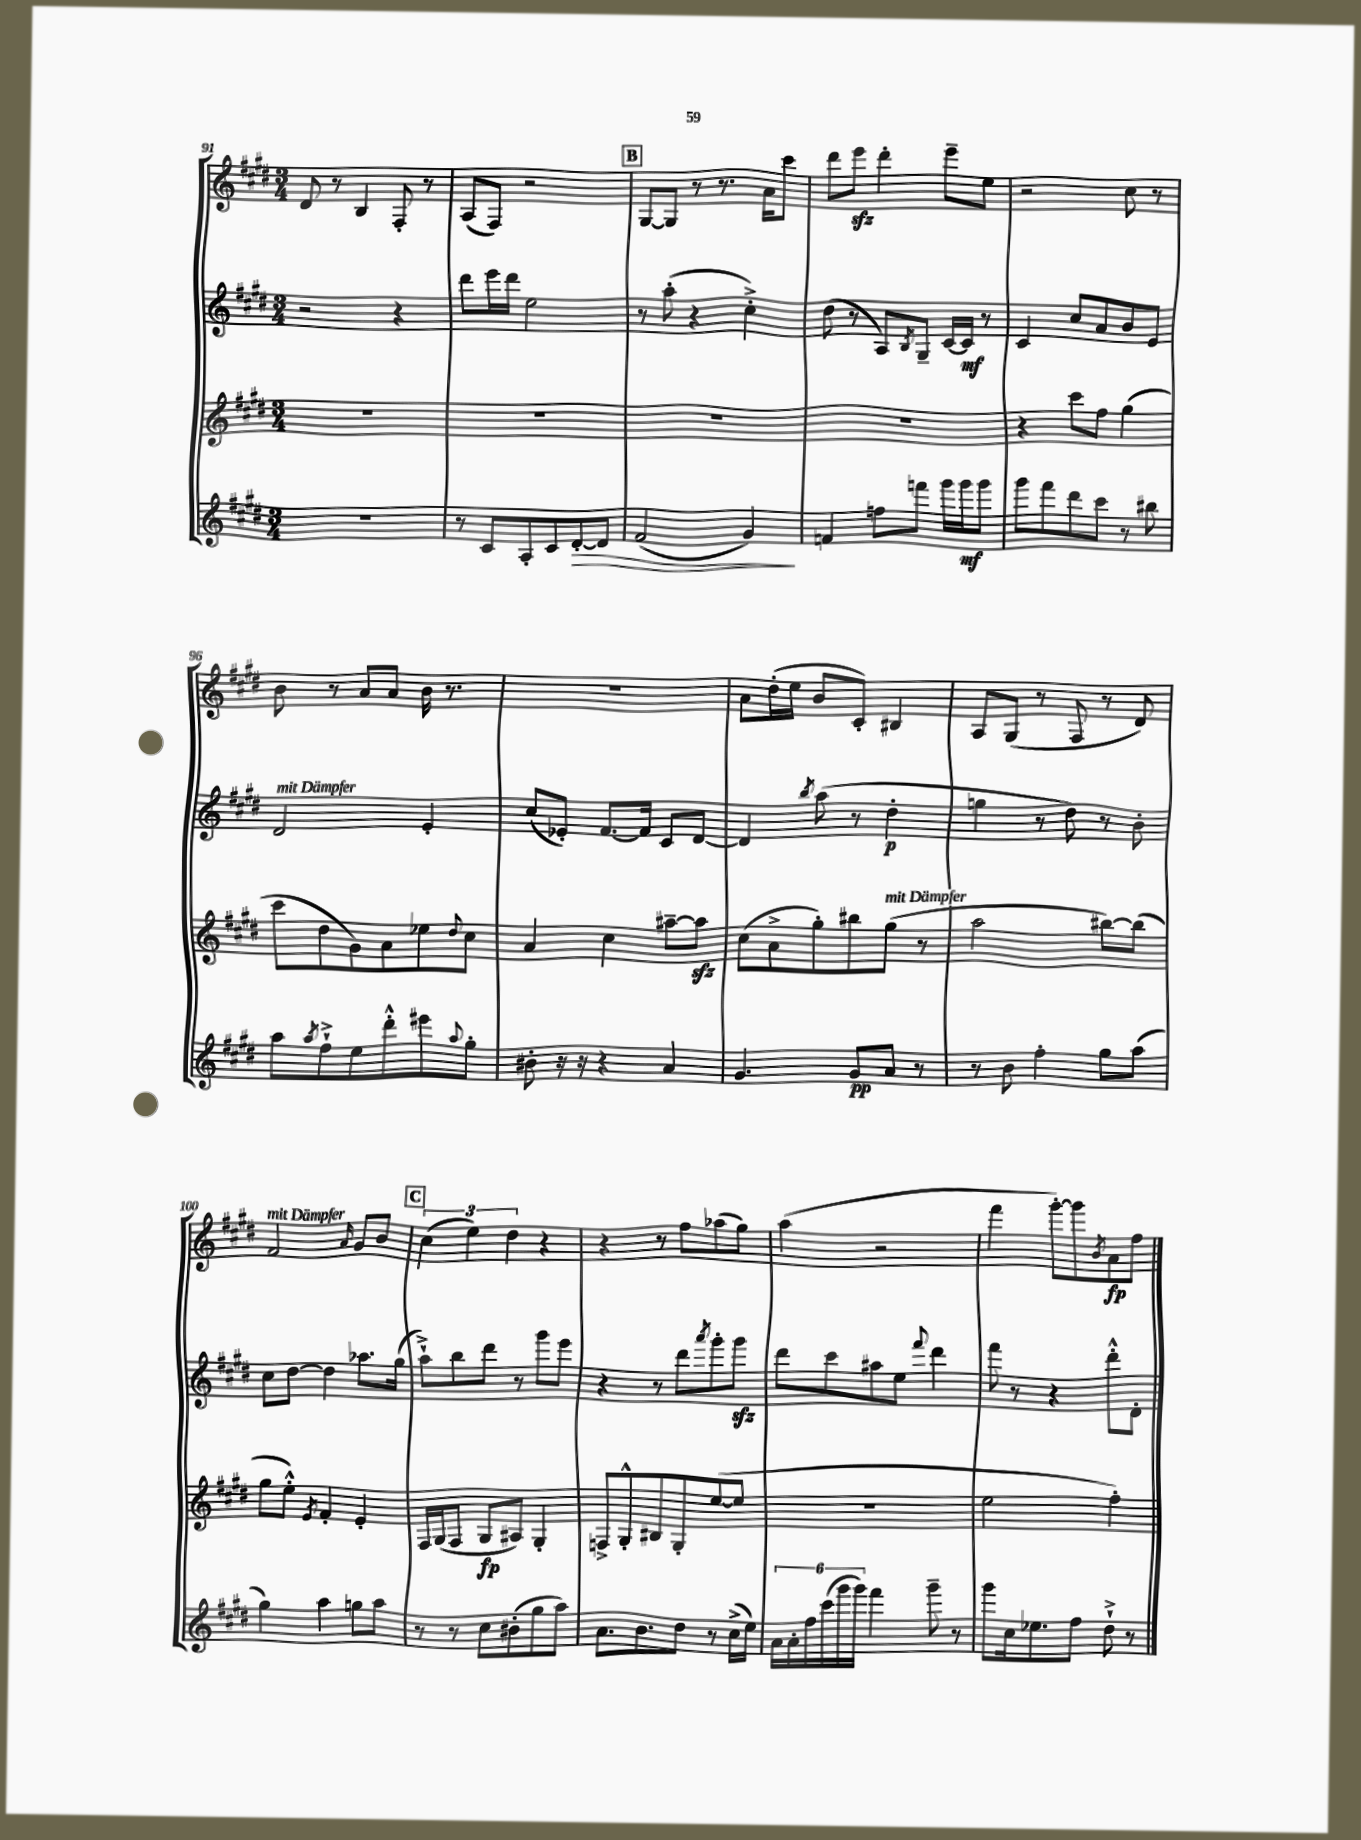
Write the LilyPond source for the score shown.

<<
\new StaffGroup <<
\new Staff = "s0" {
    \clef treble \key e \major \numericTimeSignature \time 3/4
    dis'8 r8 b4 fis8-. r8 |
    a8( fis8) r2 |
    \mark \markup { \box "B" } gis8~ gis8 r8 r8. a'16 cis'''8 |
    dis'''8 e'''8\sfz dis'''4-. e'''8-- e''8 |
    r2 cis''8 r8 |
    b'8 r8 a'8 a'8 b'16 r8. |
    R2. |
    a'8 dis''16-.( e''16 b'8 cis'8-.) bis4 |
    a8 gis8( r8 fis8 r8 dis'8) |
    fis'2^\markup { \italic "mit Dämpfer" } \grace { a'16 } gis'8 b'8 |
    \mark \markup { \box "C" } \tuplet 3/2 { cis''4( e''4) dis''4 } r4 |
    r4 r8 fis''8 aes''8( gis''8) |
    a''4( r2 |
    fis'''4 gis'''8~-.) gis'''8 \acciaccatura { b'8 } a'8\fp fis''8 \bar "|." |
}
\new Staff = "s1" {
    \clef treble \key e \major \numericTimeSignature \time 3/4
    r2 r4 |
    dis'''8 e'''16 dis'''16 e''2 |
    \mark \markup { \box "B" } r8 a''8-.( r4 cis''4-.->) |
    dis''8( r8 a8) \acciaccatura { b8 } gis8-- cis'16~ cis'16\mf r8 |
    cis'4 cis''8 a'8 b'8 e'8 |
    dis'2^\markup { \italic "mit Dämpfer" } e'4-. |
    cis''8( ees'8-.) fis'8.~ fis'16 cis'8 dis'8~ |
    dis'4 \acciaccatura { b''8 } a''8( r8 dis''4-.\p |
    g''4 r8 dis''8) r8 b'8-. |
    cis''8 dis''8~ dis''4 aes''8. gis''16( |
    \mark \markup { \box "C" } a''8-!->) b''8 dis'''8 r8 gis'''8 e'''8 |
    r4 r8 dis'''8 \acciaccatura { a'''8 } gis'''8-. gis'''8\sfz |
    dis'''8 cis'''8 ais''8 e''8 \appoggiatura { fis'''8 } dis'''4 |
    fis'''8 r8 r4 dis'''8-.-^ dis'8-. \bar "|." |
}
\new Staff = "s2" {
    \clef treble \key e \major \numericTimeSignature \time 3/4
    R2. |
    R2. |
    \mark \markup { \box "B" } R2. |
    R2. |
    r4 cis'''8 fis''8 gis''4( |
    cis'''8 dis''8 gis'8) a'8 ees''8 \appoggiatura { dis''8 } cis''8 |
    a'4 cis''4 ais''8~-- ais''8\sfz |
    cis''8( a'8-> gis''8-.) bis''8 gis''8^\markup { \italic "mit Dämpfer" }( r8 |
    a''2 bis''8~) bis''8( |
    gis''8 e''8-.-^) \acciaccatura { e'8 } fis'4-. e'4-. |
    \mark \markup { \box "C" } fis16 gis16( fis8 gis8\fp ais8) gis4-. |
    f8-> gis8-.-^ bis8 gis8-. e''8~( e''8 |
    R2. |
    e''2 fis''4-.) \bar "|." |
}
\new Staff = "s3" {
    \clef treble \key e \major \numericTimeSignature \time 3/4
    R2. |
    r8 cis'8 a8-. cis'8 dis'8~-.\> dis'8 |
    \mark \markup { \box "B" } fis'2( gis'4\!) |
    f'4 f''8 f'''8 gis'''16 gis'''16\mf gis'''8 |
    gis'''8 fis'''8 dis'''8 cis'''8 r8 bis''8 |
    a''8 \acciaccatura { a''8 } fis''8-!-> e''8 dis'''8-.-^ eis'''8 \appoggiatura { a''8 } gis''8-. |
    bis'8-. r16 r16 r4 a'4 |
    gis'4. gis'8\pp a'8 r8 |
    r8 b'8 fis''4-. gis''8 a''8( |
    gis''4) a''4 g''8 a''8 |
    \mark \markup { \box "C" } r8 r8 cis''8 bis'8-.( gis''8 a''8) |
    a'8. b'8. dis''8 r8 cis''16->( e''16) |
    \tuplet 6/4 { a'16 a'16-. fis''16 cis'''16( gis'''16 gis'''16) } fis'''4 gis'''8-- r8 |
    gis'''8 cis''16 ees''8. fis''8 dis''8-!-> r8 \bar "|." |
}
>>
>>
\layout { \context { \Score currentBarNumber = #91 } }
